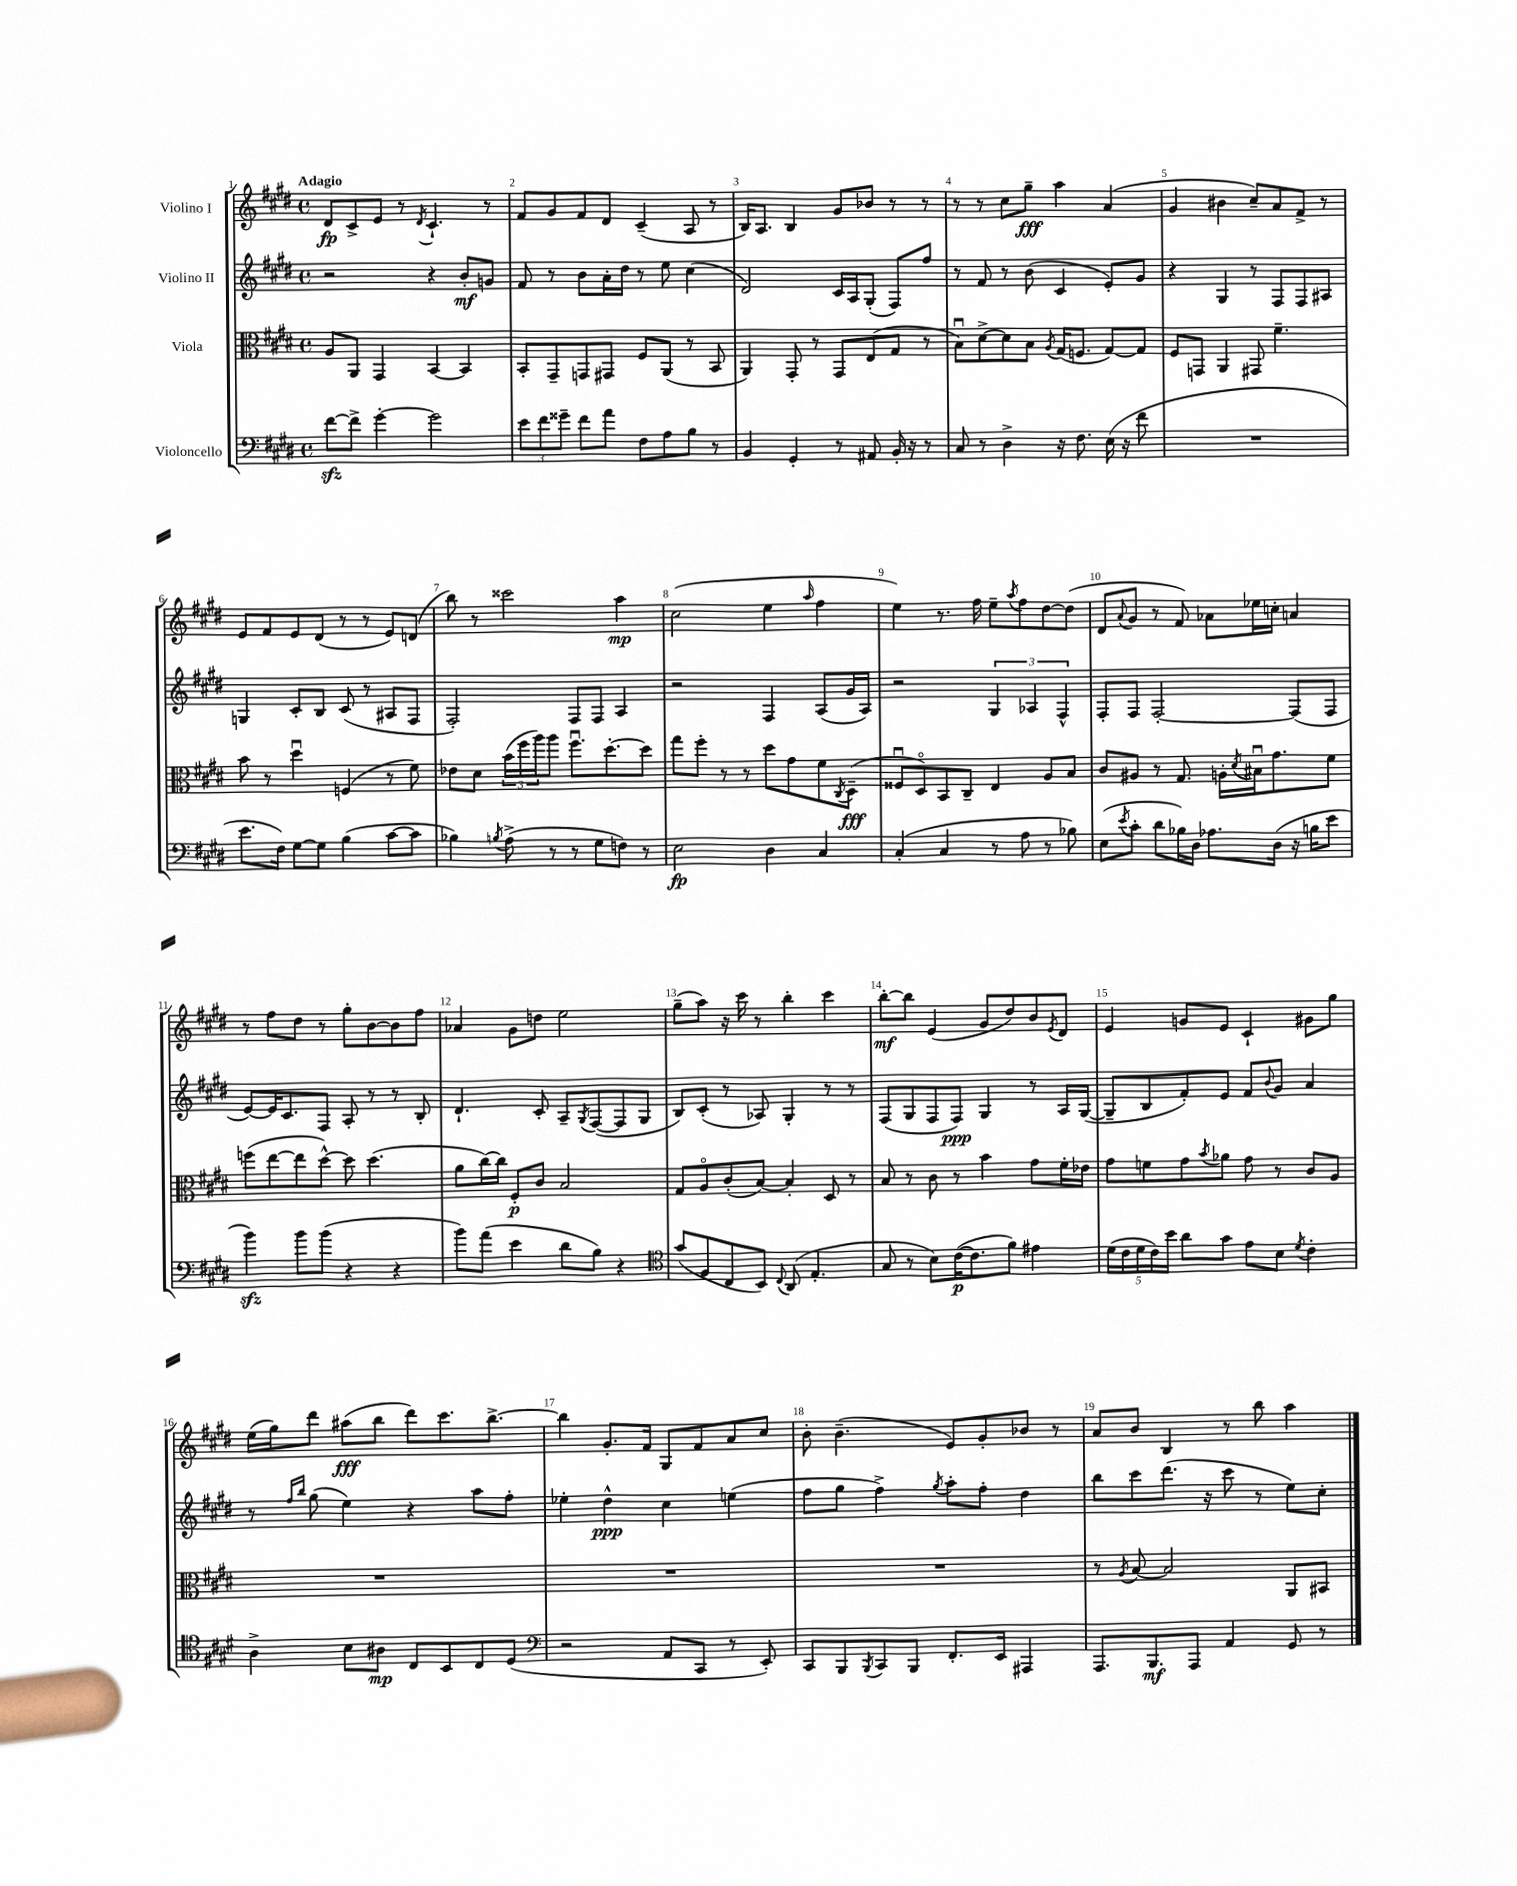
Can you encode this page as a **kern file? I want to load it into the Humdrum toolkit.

**kern	**kern	**kern	**kern
*staff4	*staff3	*staff2	*staff1
*clefF4	*clefC3	*clefG2	*clefG2
*k[f#c#g#d#]	*k[f#c#g#d#]	*k[f#c#g#d#]	*k[f#c#g#d#]
*M4/4	*M4/4	*M4/4	*M4/4
*met(c)	*met(c)	*met(c)	*met(c)
[8f#\L	8A/L	2r	8d#/L
8f#^\]J	8AA/J	.	8c#^/
[4g#'\	4GG#/	.	8e/J
.	.	.	8r
.	.	.	8qd#/
2g#\]	[4BB/	4r	4.c#`/
.	4BB/]	8b'/L	.
.	.	8g/J	8r
=	=	=	=
12e\L	8BB'/L	8f#/	8f#/L
12f#\	.	.	.
.	8GG#~/	8r	8g#/
12g##~\J	.	.	.
8f#\L	8GG/	8b\L	8f#/
8a\J	8GG#/J	16a'\L	8d#/J
.	.	16dd#\JJ	.
8F#\L	8F#/L	8r	(4c#~/
8A\	(8AA/J	8ee\	.
8B\J	8r	(4cc#\	8A/
8r	8BB/	.	8r
=	=	=	=
4BB/	4AA/)	2d#/)	16B/LK)
.	.	.	8.A/J
4GG#'/	8GG#'/	.	4B/
.	8r	.	.
8r	8GG#/L	16c#/LL	8g#/L
.	.	16A/J	.
8AA#/	(8E/	(8G#'/J	8b-/J
16BB'/	8G#/J	8F#/L)	8r
16r	.	.	.
8r	8r	8ff#/J	8r
=	=	=	=
8C#/	8Bu\L)	8r	8r
8r	[8d#^\	8f#/	8r
4D#^\	8d#\]	8r	8cc#\L
.	8B\J	(8b\	8gg#~\J
.	8qA/	.	.
16r	(16G#/LK	4c#/	4aa\
8.F#\	8.F/J	.	.
(16E\	[8G#/L)	8e'/L)	(4a/
16r	.	.	.
8f#\	8G#/]J	8g#/J	.
=	=	=	=
1r	8F#/L	4r	4g#/
.	8GG/J	.	.
.	4AA/	4G#/	4b#\
.	8GG#/	8r	8cc#~/L)
.	4.f#~\	8F#/L	8a/
.	.	8F#/	8f#^/J
.	.	8A#/J	8r
=	=	=	=
8.e\L	8b\	4G/	8e/L
.	8r	.	8f#/
16F#\Jk)	.	.	.
[8G#\L	4dd#u\	8c#'/L	8e/
8G#\]J	.	8B/J	(8d#/J
(4B\	(4F/	(8c#/	8r
.	.	8r	8r
[8c#\L	8r	8A#/L	8e/L)
8c#\]J	8f#\)	8F#/J	(8d/J
=	=	=	=
4B-\)	8e-\L	2F#'/)	8bb\)
.	8d#\J	.	8r
8qB/	.	.	.
(8A^\	(24b\LL	.	2ccc##\
.	24ff#\	.	.
.	24aa\J)	.	.
8r	8aa\J	.	.
8r	8.ff#u\L	8F#/L	.
8G#\L	.	8F#/J	.
.	[8.dd#'\	.	.
8F\J)	.	4A/	4aa\
8r	8dd#\]J	.	.
=	=	=	=
2E\	8gg#\L	2r	(2cc#\
.	8ff#'\J	.	.
.	8r	.	.
.	8r	.	.
4D#\	8dd#\L	4F#/	4ee\
.	8g#\	.	.
.	.	.	16qqaa/
4C#/	8f#\	(8A/L	4ff#\
.	8qC#/	.	.
.	(8D#~\J	16g#/L	.
.	.	16A/JJ)	.
=	=	=	=
(4C#'/	8F##u/L	2r	4ee\)
.	8D#o/)	.	.
4C#/	8BB/	.	8.r
.	8C#~/J	.	.
.	.	.	16ff#\
8r	4E/	6G#/	8ee~\L
.	.	.	8qaa/
8A\	.	.	8ff#\
.	.	6A-/	.
8r	8A/L	.	[8dd#\
.	.	6F#^^/	.
8B-\)	8B/J	.	(8dd#\]J
=	=	=	=
(8E\L	8c#/L	8F#'/L	8d#/L
8qe/	.	.	8qqa/
8c#'\J	8A#/J	8F#/J	8g#/J
8d#\L	8r	[2F#'/	8r
16B-\L)	8.G#/	.	8f#/)
16D#\JJ	.	.	.
8.A-\L	.	.	8a-\L
.	16A'\LL	.	.
.	8qd#/	.	.
.	16B#u\J	.	16ee-\L
(16D#\Jk	8.g#\	.	16cc'\JJ
16r	.	(8F#/]L	4a/
16B\LK	.	.	.
8e\J	8f#\J	8F#/J	.
=	=	=	=
4b\)	(8ff\L	[8e/L)	8r
.	[8ee\	16e/]K	8ff#\L
.	.	8.c#/	.
8b\L	8ee\]	.	8dd#\J
(8b\J	[8dd#^^\J)	8F#/J	8r
4r	8dd#\]	8A'/	8gg#'\L
.	(4.dd#\	8r	[8b\
4r	.	8r	8b\]
.	.	8B'/	8ff#\J
=	=	=	=
8b\L)	8a\L	4.d#`/	4a-/
(8a\J	[16cc#\L)	.	.
.	16cc#\]JJ	.	.
4e\	8F#'/L	.	8g#\L
.	8c#/J	8c#'/	8dd\J
8d#\L	2B/	8A~/L	2ee\
.	.	8qG#/	.
8B\J)	.	([8F#/	.
4r	.	8F#/]	.
.	.	8G#/J	.
=	=	=	=
*clefC4	*	*	*
(8g#/L	8G#/L	8B/L)	(8gg#~\L
8F#/	8Ao/	(8c#'/J	8aa\J)
8C#/	(8c#'/	8r	16r
.	.	.	16ccc#\
8BB/J)	[8B/J)	8A-/)	8r
8qqC#/	.	.	.
(8AA/	4B'/]	4G#'/	4bb'\
4.E'/	.	.	.
.	8D#/	8r	4ccc#\
.	8r	8r	.
=	=	=	=
8G#/	8B/	(8F#/L	[8bb'\L
8r	8r	8G#/	8bb\]J
8B\L)	8c#\	8F#/	(4e/
([16c#\K	8r	8F#/J)	.
8.c#\]	.	.	.
.	4b\	4G#/	8g#/L
8f#\J)	.	.	8dd#/)
4e#\	8g#\L	8r	8b/
.	.	.	8qe/
.	16f#'\L	16A/LL	8d#/J
.	16e-\JJ	([16G#/JJ	.
=	=	=	=
(20d#\LL	8g#\L	8G#~/]L	4e/
20c#\	.	.	.
20d#\	.	.	.
.	8f\	8B/	.
20c#\)	.	.	.
20b\JJ	.	.	.
8a\L	8g#\	8f#'/)	8g/L
.	8qb/	.	.
8g#\J	8a-\J	8e/J	8e/J
8e\L	8g#\	8f#/L	4c#`/
.	.	8qqb/	.
8B\J	8r	8g#/J	.
8qd#/	.	.	.
4c#'\	8c#/L	4a/	8g#\L
.	8A/J	.	8gg#\J
=	=	=	=
4A^\	1r	8r	(16ee\LL
.	.	.	16gg#\J)
.	.	16qqff#/LL	.
.	.	16qqbb/JJ	.
.	.	(8gg#\	8ddd#\J
8B\L	.	4ee\)	(8aa#\L
8A#\J	.	.	8bb\J
8C#/L	.	4r	8ddd#\L)
8BB/	.	.	8.ccc#\
8C#/	.	8aa\L	.
.	.	.	[8.bb^\J
(8D#/J	.	8ff#'\J	.
=	=	=	=
*clefF4	*	*	*
2r	1r	4ee-'\	4bb\]
.	.	4dd#^^\	8.g#'/L
.	.	.	16f#/Jk
8AA/L	.	4cc#\	8G#/L
8CC#/J	.	.	8f#/
8r	.	(4ee\	8a/
8EE'/)	.	.	8cc#/J
=	=	=	=
8CC#/L	1r	8ff#\L	8b'\
8BBB/	.	8gg#\J	(4.b~\
8qBBB/	.	.	.
8CC#/	.	4ff#^\)	.
8BBB/J	.	.	.
.	.	8qgg#/	.
8.FF#'/L	.	8aa'\L	8e/L)
.	.	8ff#'\J	8g#'/
16EE/Jk	.	.	.
4AAA#/	.	4dd#\	8b-/J
.	.	.	8r
=	=	=	=
8.AAA/L	8r	8bb\L	8a/L
.	8qA/	.	.
.	[8B/	8ccc#\	8b/J
8.BBB/	.	.	.
.	2B/]	(8.ddd#\J	4B/
8AAA/J	.	.	.
.	.	16r	.
4AA/	.	8ccc#\	8r
.	.	8r	8bb\
8GG#/	8AA/L	8ee\L)	4aa\
8r	8BB#/J	8cc#'\J	.
==	==	==	==
*-	*-	*-	*-
